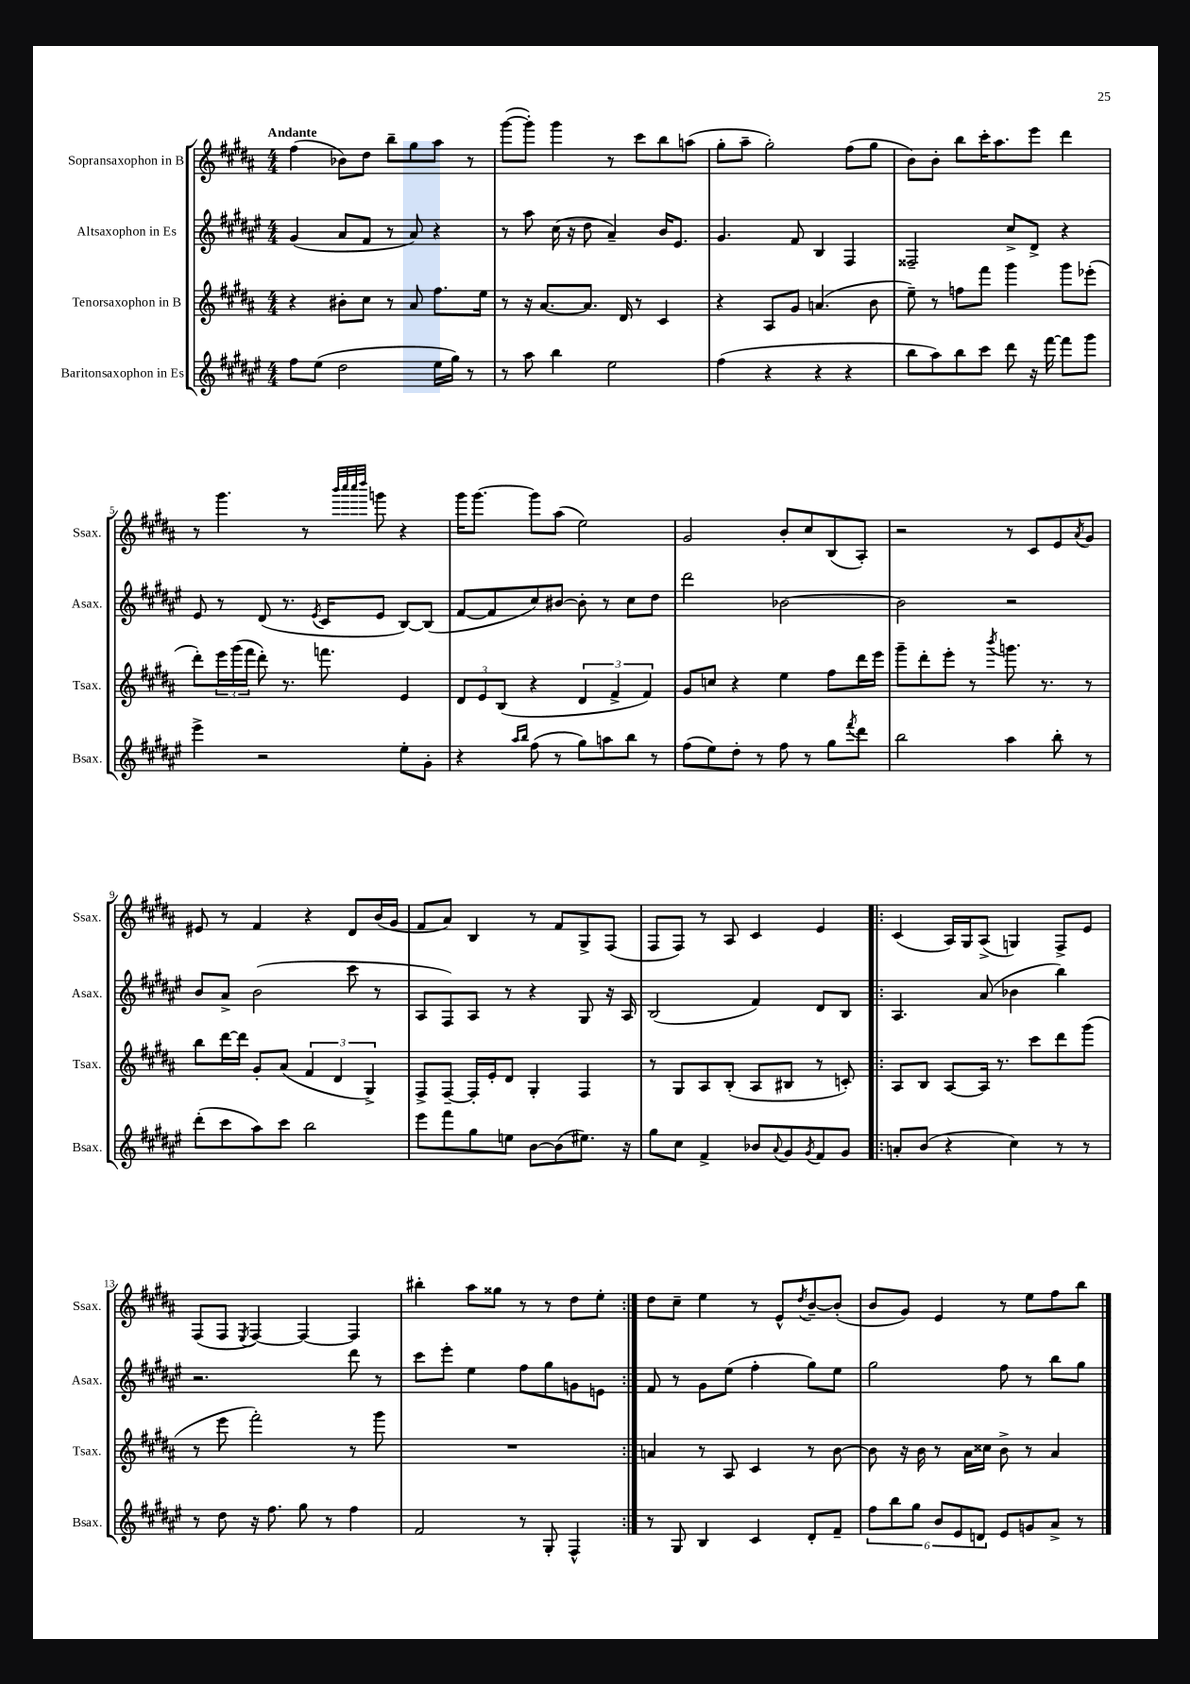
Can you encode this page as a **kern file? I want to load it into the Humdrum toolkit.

**kern	**kern	**kern	**kern
*part4	*part3	*part2	*part1
*staff4	*staff3	*staff2	*staff1
*I"Baritonsaxophon in Es	*I"Tenorsaxophon in B	*I"Altsaxophon in Es	*I"Sopransaxophon in B
*I'Bsax.	*I'Tsax.	*I'Asax.	*I'Ssax.
*clefG2	*clefG2	*clefG2	*clefG2
*k[f#c#g#d#a#e#]	*k[f#c#g#d#a#]	*k[f#c#g#d#a#e#]	*k[f#c#g#d#a#]
*M4/4	*M4/4	*M4/4	*M4/4
=1	=1	=1	=1
!	!	!	!LO:TX:a:B:t=Andante
8ff#\L	4r	(4g#/	(4ff#\
(8ee#\J	.	.	.
2dd#\	8b#X'\L	8a#/L	8b-X\L)
.	8cc#\J	8f#/J	8dd#\J
.	8r	8r	8bb~\L
.	8a#/	8a#/)	8gg#\
16ee#\LL	8.ff#\L	4r	8aa#\J
16gg#\JJ)	.	.	.
8r	.	.	8r
.	16ee\Jk	.	.
=2	=2	=2	=2
8r	8r	8r	([8ggg#\L
8aa#\	16r	8aa#\	8ggg#'\J])
.	[8.a#/L	.	.
4bb\	.	(16cc#\	4ggg#\
.	.	16r	.
.	8.a#/J]	8dd#\	.
2ee#\	.	4a#~/)	8r
.	16d#/	.	.
.	8r	.	8ccc#\L
.	4c#/	16b/KL	8bb\
.	.	8.e#/J	.
.	.	.	(8aan\J
=3	=3	=3	=3
(4ff#\	4r	4.g#/	8gg#'\L
.	.	.	8aa#~\J
4r	8A#/L	.	2gg#'\)
.	8g#/J	8f#/	.
4r	(4.an/	4B/	.
4r	.	4F#/	(8ff#\L
.	8b\	.	8gg#\J
=4	=4	=4	=4
8bb\L	8ee~\)	2F##X~/	8b\L)
8aa#\)	8r	.	8b'\J
8bb\	8ffn\L	.	8bb\L
8ccc#\J	8fff#\J	.	16ccc#'\K
.	.	.	8.aa#\
8ddd#\	4ggg#\	8cc#^/L	.
16r	.	8d#^/J	8eee\J
[16fff#\	.	.	.
8fff#\L]	8ggg#\L	4r	4ddd#\
8ggg#\J	(8eee-X'\J	.	.
!!LO:LB:g=z
=5	=5	=5	=5
4eee#^\	8ddd#'\L)	8e#/	8r
.	24eee\L	8r	4.ggg#\
.	(24ggg#\	.	.
.	24fff#\JJ	.	.
2r	8ddd#'\)	(8d#/	.
.	8.r	8.r	.
.	.	.	8r
.	.	8qe#/	.
.	8.fffn\	16c#/KL	.
.	.	.	32qqbbb/LLL
.	.	.	32qqcccc#/
.	.	.	32qqcccc#/
.	.	.	32qqdddd#/JJJ
.	.	8e#/J	8gggn\
8ee#'\L	4e/	[8B/L)	4r
8g#'\J	.	(8B/J]	.
=6	=6	=6	=6
4r	12d#/L	[8f#/L	16ggg#\KL
.	.	.	[8.ggg#\J
.	12e/	.	.
.	.	8f#/]	.
.	(12B/J	.	.
16qqaa#/LL	.	.	.
16qqbb/JJ	.	.	.
(8ff#\	4r	8cc#/)	8ggg#\L]
8r	.	[8b#X/J	(8aa#\J
8gg#\L)	6d#/	8b#'\]	2ee\)
8aan\	.	8r	.
.	6f#^/	.	.
8bb\J	.	8cc#\L	.
.	6f#/)	.	.
8r	.	8dd#\J	.
=7	=7	=7	=7
(8ff#\L	8g#/L	2ddd#\	2g#/
8ee#\)	8ccn/J	.	.
8dd#'\J	4r	.	.
8r	.	.	.
8ff#\	4ee\	[2b-X\	8b'/L
8r	.	.	8cc#/
8gg#\L	8ff#\L	.	(8B/
8qfff#/	.	.	.
8ddd#\J	16ddd#\L	.	8A#'/J)
.	16eee\JJ	.	.
=8	=8	=8	=8
2bb\	8ggg#~\L	2b-\]	2r
.	8ddd#'\	.	.
.	8eee'\J	.	.
.	8r	.	.
.	8qbbb/	.	.
4aa#\	8.gggn\	2r	8r
.	.	.	8c#/L
.	8.r	.	.
8bb'\	.	.	8e/
.	.	.	8qa#/
8r	8r	.	8g#/J
!!LO:LB:g=z
=9	=9	=9	=9
(8ddd#'\L	8bb\L	8b/L	8e#X/
8ccc#\	[16ddd#\L	8a#^/J	8r
.	16ddd#\JJ]	.	.
8aa#\)	8g#'/L	(2b\	4f#/
8ccc#\J	(8a#/J	.	.
2bb\	6f#/	.	4r
.	6d#/	.	.
.	.	8ccc#\	8d#/L
.	6G#^/)	.	.
.	.	8r	(16b/L
.	.	.	16g#/JJ
=10	=10	=10	=10
8eee#\L	8F#^/L	8A#/L	8f#/L
8fff#\	[8F#~/J	8F#/)	8a#/J)
8gg#\	16F#'/LL]	8A#/J	4B/
.	16e'/J	.	.
8een\J	8d#/J	8r	.
[8b\L	4G#'/	4r	8r
(8b\]	.	.	8f#/L
8.ee#X\J)	4F#/	8G#/	8G#^/
.	.	16r	(8F#/J
16r	.	16A#/	.
=11	=11	=11	=11
8gg#\L	8r	(2B/	8F#/L
8cc#\J	8G#/L	.	8F#/J)
4f#^/	8A#/	.	8r
.	(8B'/J	.	8A#/
8b-X/L	8A#/L	4f#/)	4c#/
8qqa#/	.	.	.
8g#/	8B#X/J	.	.
8qg#/	.	.	.
8f#/	8r	8d#/L	4e/
8g#/J	8cn'/)	8B/J	.
=12!|:	=12!|:	=12!|:	=12!|:
8an'/L	8A#/L	4.A#/	(4c#/
(8b/J	8B/J	.	.
4r	[8A#/L	.	16A#/LL)
.	.	.	16G#/J
.	16A#/Jk]	(8a#/	(8A#^/J
.	8.r	.	.
4cc#\)	.	4b-X\	4Gn/)
.	8ccc#\L	.	.
8r	8ddd#\	4bb\)	8F#^/L
8r	(8ggg#\J	.	8e/J
!!LO:LB:g=z
=13	=13	=13	=13
8r	8r	2.r	(8F#/L
8dd#\	8eee\	.	8F#/J
.	.	.	8qE/
16r	2fff#'\)	.	[4F#/)
8.ff#\	.	.	.
8gg#\	.	.	4F#/_
8r	.	.	.
4ff#\	8r	8ddd#\	4F#/]
.	8ggg#\	8r	.
=14	=14	=14	=14
2f#/	1r	8ccc#\L	4bb#X'\
.	.	8eee#'\J	.
.	.	4ee#\	8aa#\L
.	.	.	8gg##X\J
8r	.	8ff#\L	8r
8G#'/	.	8gg#\	8r
4F#^^/	.	8gn\	8dd#\L
.	.	8en\J	8ee'\J
=15:|!	=15:|!	=15:|!	=15:|!
8r	4an/	8f#/	8dd#\L
8G#/	.	8r	8cc#~\J
4B/	8r	8g#\L	4ee\
.	8A#/	(8ee#\J	.
4c#/	4c#/	4ff#'\	8r
.	.	.	8e^^/L
.	.	.	8qdd#/
8d#'/L	8r	8gg#\L)	[8b~/
8f#~/J	[8b\	8ee#\J	(8b'/J]
=16	=16	=16	=16
12ff#\L	8b\]	2gg#\	8b/L
12bb\	.	.	.
.	16r	.	8g#/J)
12gg#\J	.	.	.
.	16b\	.	.
12b/L	8r	.	4e/
12e#/	.	.	.
.	16a#\LL	.	.
12dn/J	.	.	.
.	16cc##X\JJ	.	.
8e#/L	8b^\	8ff#\	8r
8gn/	8r	8r	8ee\L
8a#^/J	4a#/	8bb\L	8ff#\
8r	.	8gg#\J	8bb\J
==	==	==	==
*-	*-	*-	*-
